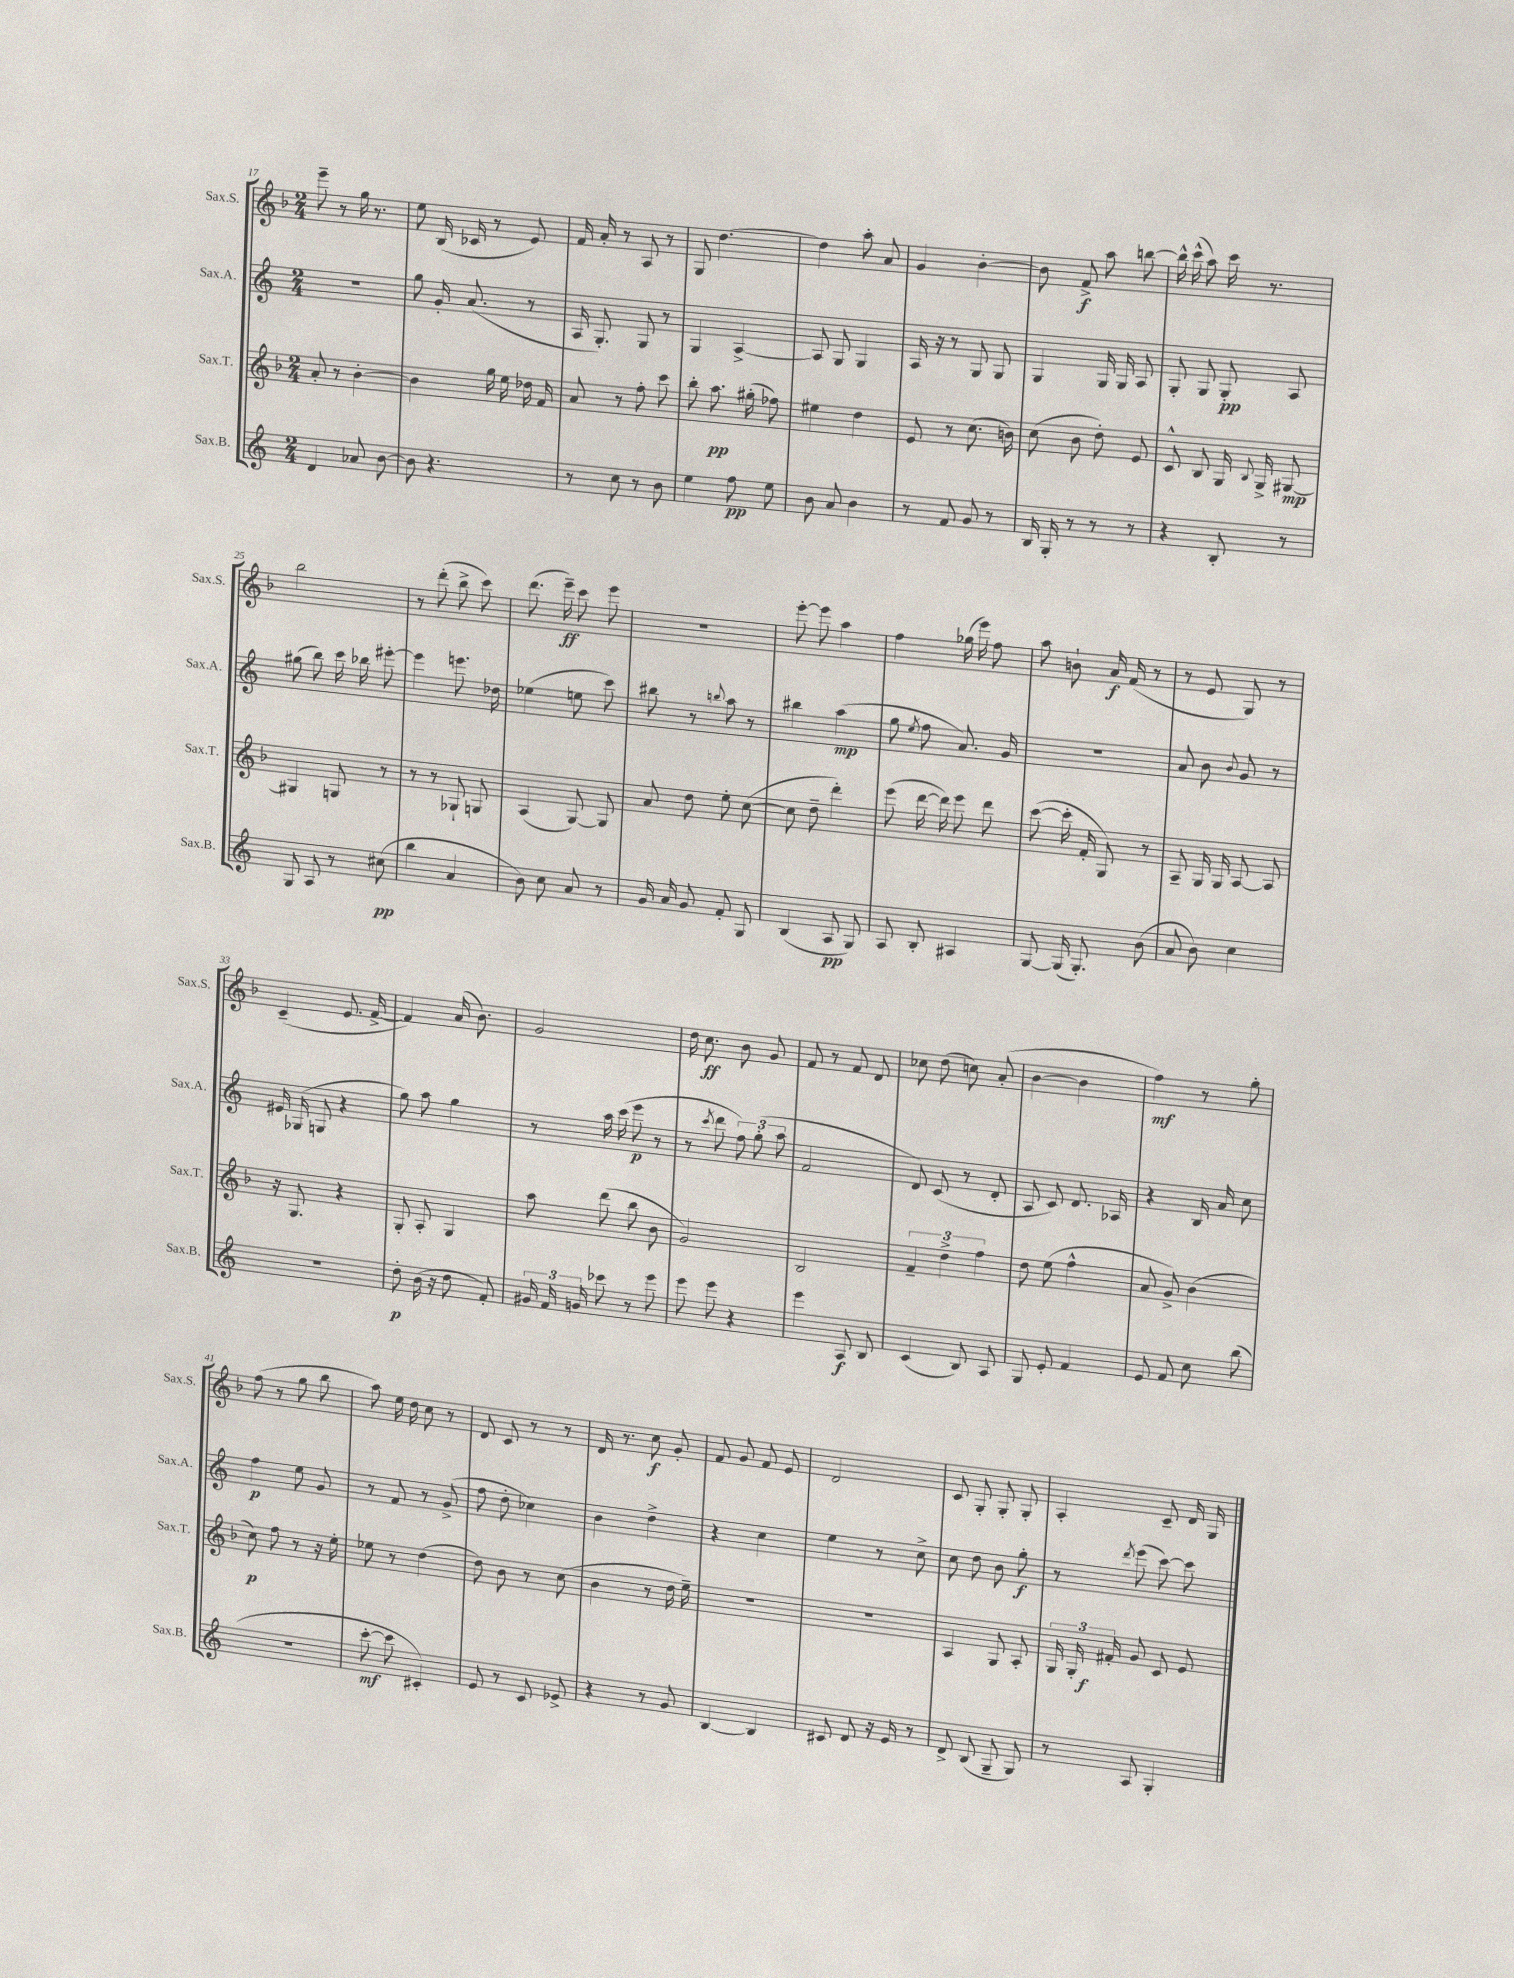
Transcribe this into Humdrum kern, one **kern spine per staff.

**kern	**kern	**kern	**kern
*staff4	*staff3	*staff2	*staff1
*clefG2	*clefG2	*clefG2	*clefG2
*k[]	*k[b-]	*k[]	*k[b-]
*M2/4	*M2/4	*M2/4	*M2/4
4d	8a'	2r	8eee~
.	8r	.	8r
8a-	[4b-'	.	16gg
.	.	.	8.r
[8b	.	.	.
=	=	=	=
8b]	4b-]	8gg	8ee
4.r	.	16g'	(16B-
.	.	(8.a	16c-
.	16gg	.	8r
.	16ee	.	.
.	16dd-	8r	8e)
.	16f	.	.
=	=	=	=
8r	8a	16A	16f
.	.	8.G')	16a'
8cc	8r	.	8r
8r	8ff'	8G	8A
8b	8ccc	8r	8r
=	=	=	=
4ee	8bb-'	4G	8G
.	8.aa	.	[4.dd
8ff	.	[4A^	.
.	(16gg#'	.	.
8ee	8ff-)	.	.
=	=	=	=
8b	4ee#	8A]	4dd]
8a	.	8G	.
4b	4dd	4G	8aa'
.	.	.	8a
=	=	=	=
8r	8e	16A	4g
.	.	16r	.
8f	8r	8r	.
8g	(8.cc	8G	[4b-'
8r	.	8G	.
.	16b)	.	.
=	=	=	=
16B	(8cc	4G	8b-]
16G'	.	.	.
8r	8b-	.	8f^
8r	8dd')	16G	8aa
.	.	16G	.
8r	8e	8A	[8bb
=	=	=	=
4r	8c^^	8G'	16bb^^]
.	.	.	(16ccc^^
.	8B-	8G	8aa)
8B'	16G	8G'	16ccc
.	8qqB-	.	.
.	16G^	.	8.r
8r	[8G#	8A	.
=	=	=	=
8G	4G#]	(8gg#	2bb-
8A	.	8bb)	.
8r	8G	16ccc	.
.	.	16bb-	.
(8cc#	8r	[8eee#'	.
=	=	=	=
4bb	8r	4eee#]	8r
.	8r	.	(8ddd'
4a	8G-`	8.eee	8bb-^
.	8G	.	8ccc)
.	.	16dd-	.
=	=	=	=
8b)	(4A	(4ee-	(8.ddd
8cc	.	.	.
.	.	.	16eee~)
8a	[8G)	8ee	8ccc
8r	8G]	8ccc)	8eee
=	=	=	=
16g	8a	8bb#	2r
16a	.	.	.
8g	8dd	8r	.
.	.	8qqbb	.
8f'	8ee'	8aa	.
8G	([8cc	8r	.
=	=	=	=
(4B	8cc]	4bb#	[8eee'
.	8dd~	.	8eee]
8A	4ddd')	(4aa	4aa
8G)	.	.	.
=	=	=	=
8A	(8eee	8gg	4ff
.	.	8qee	.
8B'	[16ddd	8ff	.
.	16ddd])	.	.
4A#	8eee	8.a)	(16gg-
.	.	.	16eee)
.	8ddd	.	8ff
.	.	16g	.
=	=	=	=
[8G	([8ccc	2r	8aa
(16G]	16ccc']	.	8b`
8.G')	16f'	.	.
.	8G)	.	16a
.	.	.	(16f
(8b	8r	.	8r
=	=	=	=
8a	8A~	8a	8r
8b)	16G	8b	8e
.	16G	.	.
.	.	8qqb	.
4cc	[8A	8g	8G)
.	8A]	8r	8r
=	=	=	=
2r	16r	16e#	(4c~
.	8.G	(16G-	.
.	.	8G	.
.	4r	4r	8.e
.	.	.	[16f^
=	=	=	=
8dd'	8G'	8gg)	4f])
(16b	8A'	8aa	.
16r	.	.	.
8dd	4G	4gg	(16a
.	.	.	8.b-)
8f')	.	.	.
=	=	=	=
24g#	8aa	8r	2g
24f	.	.	.
24g	.	.	.
8ccc-	(8ddd	16aa	.
.	.	(16ccc	.
8r	8bb-	8eee	.
8eee	8b-	8r	.
=	=	=	=
8eee	2g)	8r	16dd
.	.	.	8.cc
.	.	8qccc	.
8eee	.	8ddd	.
4r	.	12ff)	8b-
.	.	(12gg'	.
.	.	.	8g
.	.	12aa	.
=	=	=	=
4eee	2B-	2f	8f
.	.	.	8r
8A	.	.	8f
8B	.	.	8d
=	=	=	=
(4c	6f~	8d)	8cc-
.	.	(8c	(8dd
.	6dd^	.	.
8B)	.	8r	8cc)
.	6ff	.	.
8A	.	8d'	(8a'
=	=	=	=
8G	8dd	8A	[4b-
8e'	(8ee	8c)	.
4f	4ff^^	8.d	4b-]
.	.	16A-	.
=	=	=	=
8e	8a	4r	4ff)
8f	8g^)	.	.
8cc	(4b-	16B	8r
.	.	16a	.
(8bb	.	8cc	8gg'
=	=	=	=
2r	8cc)	4ff	(8ff
.	8ff	.	8r
.	8r	8ee	8gg
.	16r	8g	8bb-
.	16ee'	.	.
=	=	=	=
[8ccc'	8ee-	8r	8aa)
8ccc]	8r	8f	16ee
.	.	.	16dd
4c#')	(4dd	8r	8cc
.	.	(8g^	8r
=	=	=	=
8e	8dd)	8ff	8d
8r	8b-	8dd'	8c
8c	8r	4cc-)	8r
8e-^	(8cc	.	8r
=	=	=	=
4r	4b-	4b	16d
.	.	.	8.r
8r	8r	4dd^	8cc
8g	16dd	.	8g'
.	16ee~)	.	.
=	=	=	=
[4B	2r	4r	8f
.	.	.	8g
4B]	.	4cc	8f
.	.	.	8e
=	=	=	=
8c#	2r	4ee	2d
8d	.	.	.
16r	.	8r	.
16e	.	.	.
8r	.	8cc^	.
=	=	=	=
8d^	4A	8cc	8c
(8B	.	8dd	8G'
8G~	8G	8b	8G'
8G)	8A'	8gg'	8G'
=	=	=	=
8r	24G	8r	4A'
.	24G'	.	.
.	24f#'	.	.
.	.	8qddd	.
8A	8g	(8eee	.
4G'	8c	[8ccc)	8c~
.	8e	8ccc]	16d
.	.	.	16G
==	==	==	==
*-	*-	*-	*-
